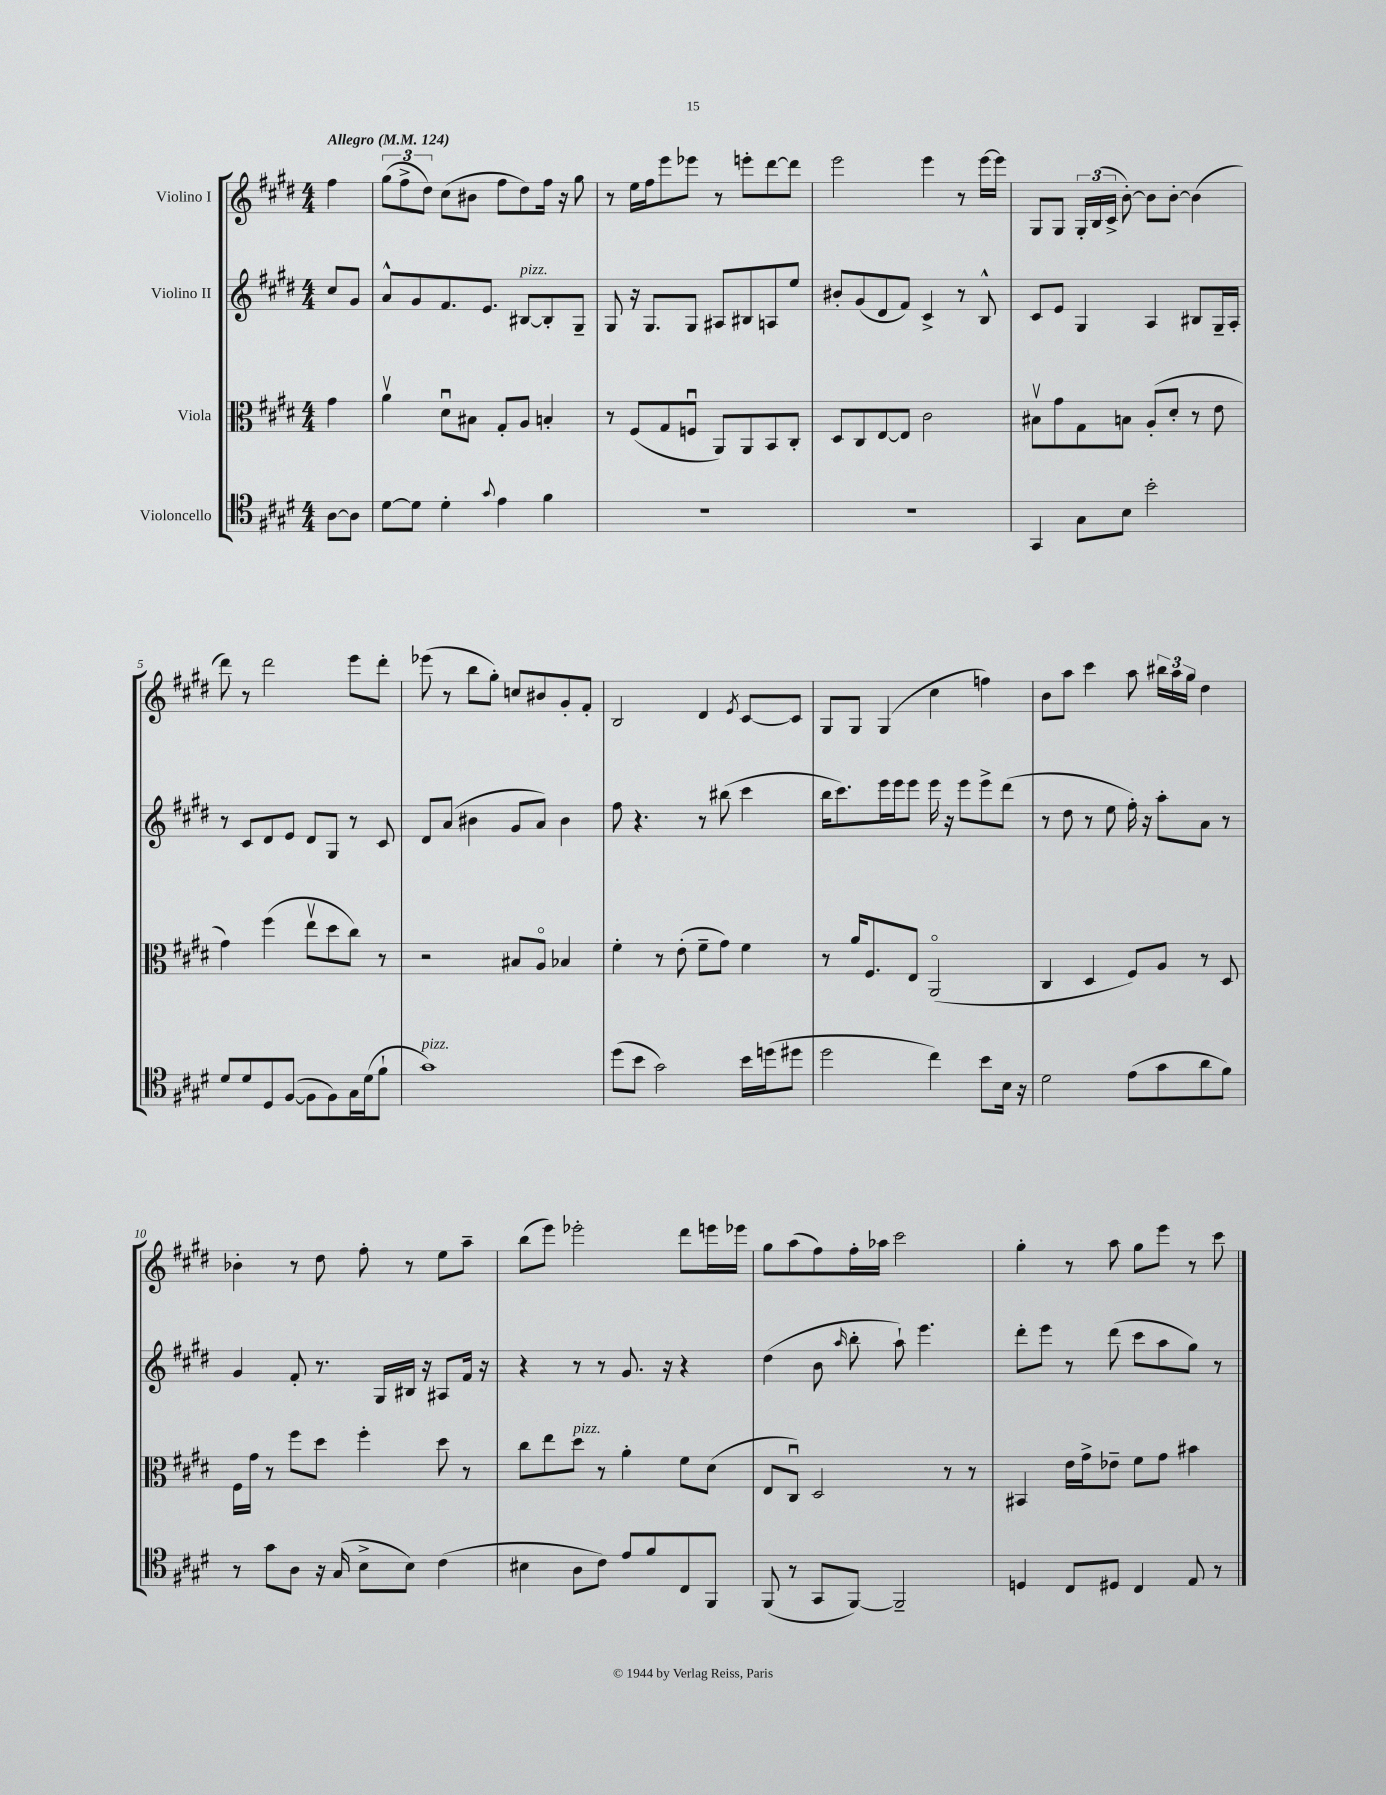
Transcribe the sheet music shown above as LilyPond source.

<<
\new StaffGroup <<
\new Staff = "s0" \with { instrumentName = "Violino I" } {
    \clef treble \key e \major \numericTimeSignature \time 4/4 \partial 4 \tempo "Allegro" 4 = 124
    \autoBeamOff fis''4 |
    \tuplet 3/2 { gis''8[( fis''8-> dis''8]) } cis''8[( bis'8] fis''8[ dis''8) fis''16] r16 gis''8 |
    r8 e''16[ fis''16 e'''8 ees'''8] r8 e'''8[-. dis'''8~ dis'''8] |
    e'''2 e'''4 r8 e'''16[~ e'''16] |
    gis8[ gis8] \tuplet 3/2 { gis16[-. b16( cis'16]-> } b'8~-.) b'8[ b'8]~-. b'4( |
    dis'''8) r8 dis'''2 e'''8[ dis'''8]-. |
    ees'''8( r8 b''8[ gis''8]-.) c''8[ bis'8 gis'8-. fis'8]-. |
    b2 dis'4 \acciaccatura { e'8 } cis'8[~ cis'8] |
    gis8[ gis8] gis4( cis''4 f''4) |
    b'8[ a''8] cis'''4 a''8 \tuplet 3/2 { bis''16[ a''16 gis''16] } dis''4 |
    bes'4-. r8 dis''8 fis''8-. r8 e''8[ a''8]-- |
    b''8[( e'''8]) ees'''2-. dis'''8[ e'''16 ees'''16] |
    gis''8[ a''8( fis''8) fis''16-. aes''16] cis'''2 |
    gis''4-. r8 a''8 gis''8[ e'''8] r8 cis'''8 \bar "|." |
}
\new Staff = "s1" \with { instrumentName = "Violino II" } {
    \clef treble \key e \major \numericTimeSignature \time 4/4 \partial 4
    \autoBeamOff cis''8[ gis'8] |
    a'8[-^ gis'8 fis'8. e'8.] bis8[~^\markup { \italic "pizz." } bis8-. gis8]-- |
    gis8 r16 gis8.[ gis8] ais8[ bis8 a8 e''8] |
    bis'8[-. gis'8( dis'8 fis'8]) cis'4-> r8 b8-^ |
    cis'8[ e'8] gis4 a4 bis8[ gis16-- a16]-. |
    r8 cis'8[ dis'8 e'8] dis'8[ gis8] r8 cis'8 |
    dis'8[ a'8]( bis'4 gis'8[ a'8]) bis'4 |
    fis''8 r4. r8 bis''8( cis'''4 |
    b''16[ cis'''8.) e'''16 e'''16 e'''8] e'''16 r16 e'''8[ e'''8-> dis'''8]( |
    r8 dis''8 r8 e''8 fis''16-.) r16 a''8[-. a'8] r8 |
    gis'4 fis'8-. r8. gis16[ bis16] r16 ais8[ fis'16] r16 |
    r4 r8 r8 gis'8. r16 r4 |
    dis''4( b'8 \grace { a''16 } b''8-. a''8-!) e'''4. |
    dis'''8[-. e'''8] r8 dis'''8( cis'''8[ a''8 gis''8]) r8 \bar "|." |
}
\new Staff = "s2" \with { instrumentName = "Viola" } {
    \clef alto \key e \major \numericTimeSignature \time 4/4 \partial 4
    \autoBeamOff gis'4 |
    a'4\upbow dis'8[\downbow bis8] gis8[-. a8] b4-. |
    r8 fis8[( gis8 f8]\downbow a,8[) a,8 b,8 cis8]-. |
    dis8[ cis8 e8~ e8] cis'2 |
    bis8[\upbow gis'8 gis8 b8] a8[-.( dis'8]-. r8 e'8 |
    gis'4) fis''4( e''8[\upbow dis''8 cis''8]) r8 |
    r2 bis8[ a8]\flageolet bes4 |
    fis'4-. r8 e'8-.( fis'8[-- gis'8]) fis'4 |
    r8 a'16[ fis8. e8] a,2\flageolet( |
    cis4 dis4 fis8[) a8] r8 dis8 |
    fis16[ gis'16] r8 fis''8[ dis''8] fis''4-. dis''8 r8 |
    cis''8[ e''8 dis''8]^\markup { \italic "pizz." } r8 a'4-. fis'8[ dis'8]( |
    e8[ cis8]\downbow) dis2 r8 r8 |
    bis,4 e'16[ gis'16-> ees'8]-- fis'8[ gis'8] bis'4 \bar "|." |
}
\new Staff = "s3" \with { instrumentName = "Violoncello" } {
    \clef tenor \key e \major \numericTimeSignature \time 4/4 \partial 4
    \autoBeamOff a8[~ a8] |
    dis'8[~ dis'8] dis'4-. \appoggiatura { gis'8 } e'4 fis'4 |
    R1 |
    R1 |
    gis,4 gis8[ b8] b'2-. |
    dis'8[ dis'8 dis8 fis8]~( fis8[ fis8) gis16 dis'16( fis'8]-! |
    gis'1^\markup { \italic "pizz." }) |
    dis''8[( b'8] gis'2) b'16[ d''16( dis''8] |
    dis''2 cis''4) b'8[ b16] r16 |
    dis'2 e'8[( gis'8 a'8 fis'8]) |
    r8 gis'8[ a8] r16 gis16( b8[-> b8]) cis'4( |
    bis4 a8[ cis'8]) e'8[ fis'8 cis8 fis,8] |
    fis,8( r8 gis,8[ fis,8]~) fis,2-- |
    d4 cis8[ dis8] cis4 e8 r8 \bar "|." |
}
>>
>>
